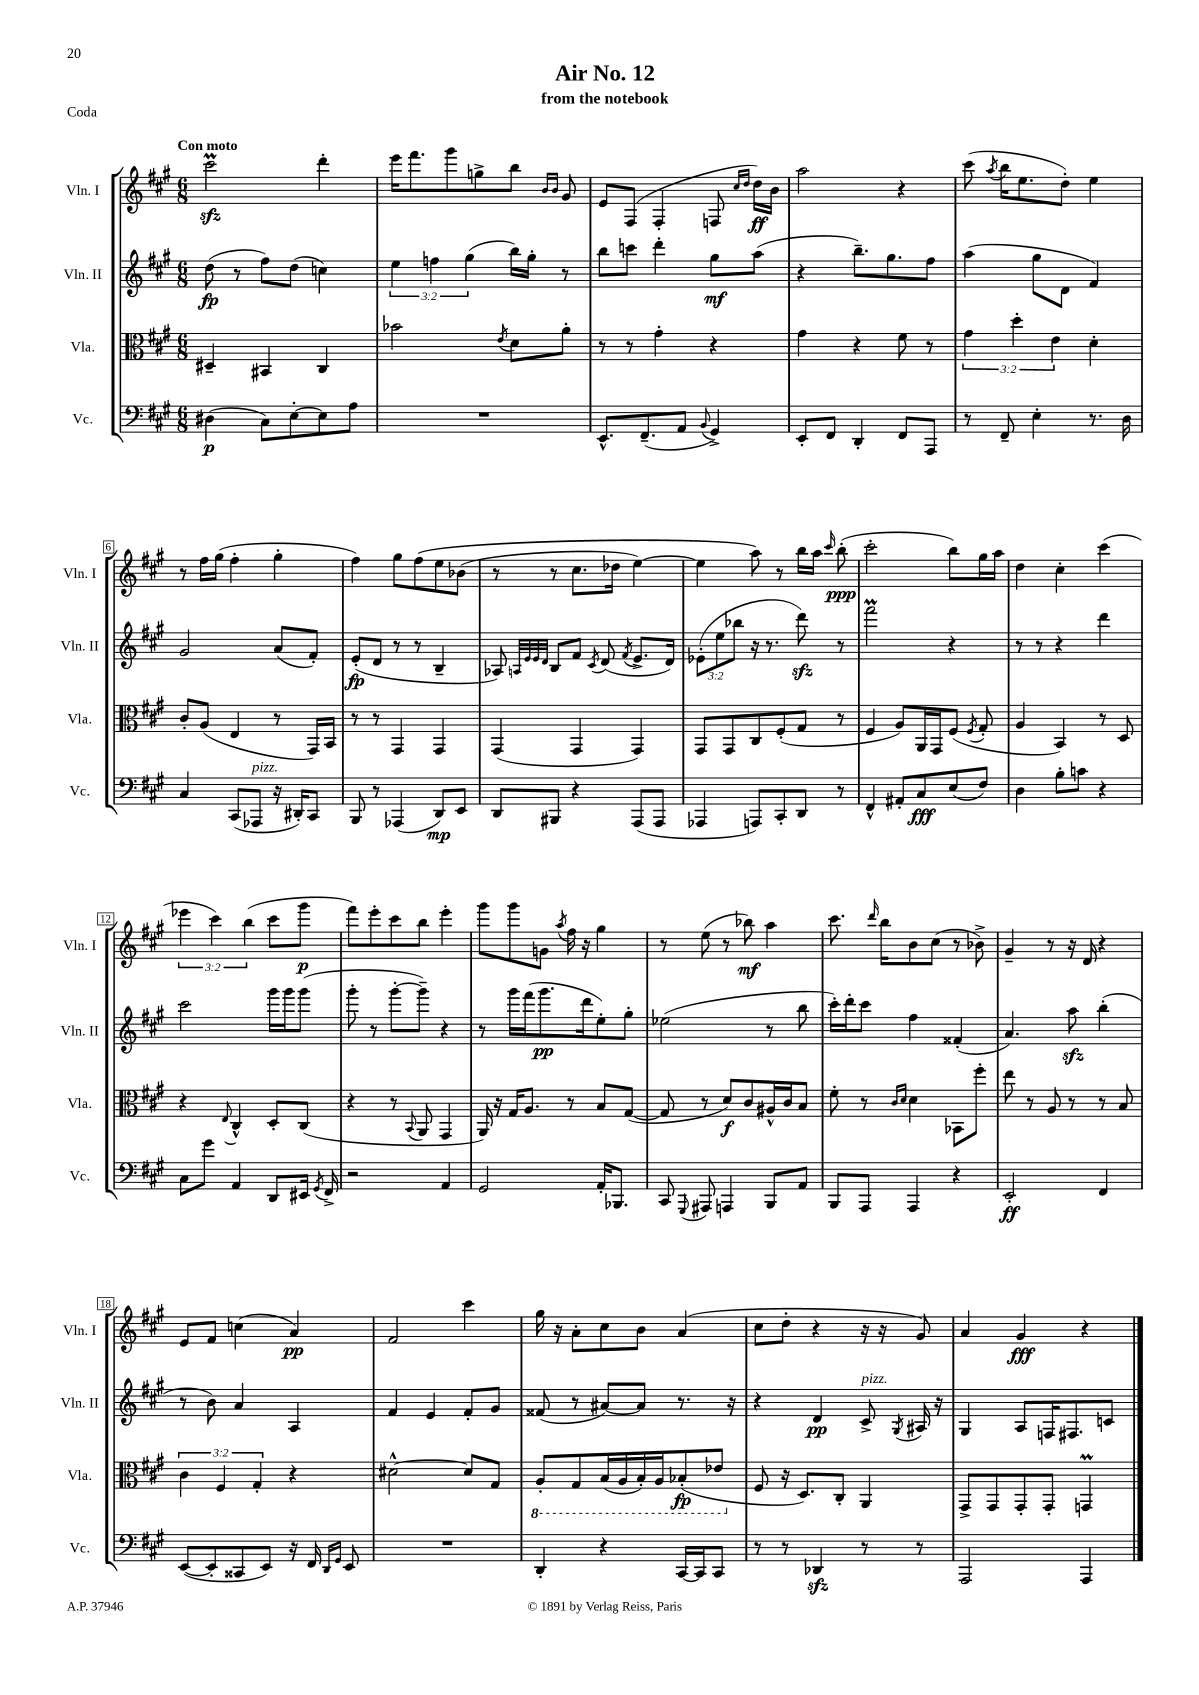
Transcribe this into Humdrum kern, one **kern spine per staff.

**kern	**dynam	**kern	**dynam	**kern	**dynam	**kern	**dynam
*part4	*part4	*part3	*part3	*part2	*part2	*part1	*part1
*staff4	*staff4	*staff3	*staff3	*staff2	*staff2	*staff1	*staff1
*I"Vc.	*	*I"Vla.	*	*I"Vln. II	*	*I"Vln. I	*
*I'Vc.	*	*I'Vla.	*	*I'Vln. II	*	*I'Vln. I	*
*clefF4	*	*clefC3	*	*clefG2	*	*clefG2	*
*k[f#c#g#]	*	*k[f#c#g#]	*	*k[f#c#g#]	*	*k[f#c#g#]	*
*M6/8	*	*M6/8	*	*M6/8	*	*M6/8	*
=1	=1	=1	=1	=1	=1	=1	=1
!	!	!	!	!	!	!LO:TX:a:B:t=Con moto	!
(4D#X\	p	4D#X~/	.	(8dd\	fp	2ccc#zzm\	.
.	.	.	.	8r	.	.	.
8C#\L)	.	4BB#X/	.	8ff#\L)	.	.	.
[8E'\	.	.	.	(8dd\J	.	.	.
8E\]	.	4C#/	.	4ccn\)	.	4ddd'\	.
8A\J	.	.	.	.	.	.	.
=2	=2	=2	=2	=2	=2	=2	=2
2.r	.	2b-X\	.	6ee\	.	16eee\KL	.
.	.	.	.	.	.	8.fff#\	.
.	.	.	.	6ffn\	.	.	.
.	.	.	.	.	.	8ggg#\	.
.	.	.	.	(6gg#\	.	.	.
.	.	.	.	.	.	8ggn^\	.
.	.	8qe/	.	.	.	.	.
.	.	8d\L	.	16bb\LL)	.	8bb\J	.
.	.	.	.	16gg#'\JJ	.	.	.
.	.	.	.	.	.	16qqb/LL	.
.	.	.	.	.	.	16qqb/JJ	.
.	.	8a'\J	.	8r	.	8g#/	.
=3	=3	=3	=3	=3	=3	=3	=3
8.EE^^/L	.	8r	.	8bb\L	.	8e/L	.
.	.	8r	.	8cccn\J	.	(8F#/J	.
(8.FF#~/	.	.	.	.	.	.	.
.	.	4g#'\	.	4ddd'\	.	4F#'/	.
8AA/J	.	.	.	.	.	.	.
8qqBB/	.	.	.	.	.	.	.
4GG#^/)	.	4r	.	8gg#\L	mf	8Fn/	.
.	.	.	.	.	.	16qqcc#/LL	.
.	.	.	.	.	.	16qqdd/JJ	.
.	.	.	.	(8aa\J	.	16dd\LL)	ff
.	.	.	.	.	.	16b\JJ	.
=4	=4	=4	=4	=4	=4	=4	=4
8EE'/L	.	4g#\	.	4r	.	2aa\	.
8FF#/J	.	.	.	.	.	.	.
4DD'/	.	4r	.	8.bb~\L)	.	.	.
.	.	.	.	8.gg#\	.	.	.
8FF#/L	.	8f#\	.	.	.	4r	.
8AAA/J	.	8r	.	8ff#\J	.	.	.
=5	=5	=5	=5	=5	=5	=5	=5
8r	.	6g#\	.	(4aa\	.	(8ccc#\	.
.	.	.	.	.	.	8qaa/	.
8FF#~/	.	.	.	.	.	16bb\KL	.
.	.	6dd'\	.	.	.	.	.
.	.	.	.	.	.	8.ee\	.
4E'\	.	.	.	8gg#\L	.	.	.
.	.	6e\	.	.	.	.	.
.	.	.	.	8d\J	.	8dd'\J)	.
8.r	.	4d'\	.	4f#/)	.	4ee\	.
16D\	.	.	.	.	.	.	.
!!LO:LB:g=z
=6	=6	=6	=6	=6	=6	=6	=6
4C#/	.	8c#'/L	.	2g#/	.	8r	.
.	.	(8A/J	.	.	.	16ff#\LL	.
.	.	.	.	.	.	(16gg#\JJ	.
(8CC#/L	.	4E/	.	.	.	4ff#'\	.
!LO:TX:a:i:t=pizz.	!	!	!	!	!	!	!
8AAA-X/J	.	.	.	.	.	.	.
16r	.	8r	.	(8a/L	.	4gg#'\	.
16DD#X'/KL)	.	.	.	.	.	.	.
8CC#/J	.	16GG#/LL)	.	8f#'/J)	.	.	.
.	.	16BB/JJ	.	.	.	.	.
=7	=7	=7	=7	=7	=7	=7	=7
8BBB/	.	8r	.	(8e'/L	fp	4ff#\)	.
8r	.	8r	.	8d/J	.	.	.
(4AAA-X/	.	4GG#/	.	8r	.	8gg#\L	.
.	.	.	.	8r	.	(8ff#\	.
8DD/L)	mp	4GG#/	.	4B~/	.	8ee\	.
8EE/J	.	.	.	.	.	(8b-X\J	.
=8	=8	=8	=8	=8	=8	=8	=8
8DD/L	.	(4GG#/	.	8A-X/)	.	8r	.
.	.	.	.	32qqAn/LLL	.	.	.
.	.	.	.	32qqe/	.	.	.
.	.	.	.	32qqe/	.	.	.
.	.	.	.	32qqd/JJJ	.	.	.
8BBB#X/J	.	.	.	8B/L	.	8r	.
4r	.	4GG#/	.	8f#/J	.	8.cc#\L	.
.	.	.	.	8qc#/	.	.	.
.	.	.	.	(8d/	.	.	.
.	.	.	.	.	.	16dd-X\Jk	.
.	.	.	.	8qf#/	.	.	.
(8AAA/L	.	4GG#/)	.	8.e^/L	.	[4ee\)	.
8AAA/J	.	.	.	.	.	.	.
.	.	.	.	16d/Jk)	.	.	.
=9	=9	=9	=9	=9	=9	=9	=9
4AAA-X/	.	8GG#/L	.	(12e-X'\L	.	4ee\]	.
.	.	.	.	12ee\	.	.	.
.	.	8GG#/	.	.	.	.	.
.	.	.	.	12bb-X\J	.	.	.
8AAAn/L)	.	8C#/	.	16r	.	8aa\)	.
.	.	.	.	8.r	.	.	.
8CC#'/	.	(8F#'/	.	.	.	8r	.
8DD/J	.	8G#/J	.	8dddzz\)	.	16bb\LL	.
.	.	.	.	.	.	16aa\JJ	.
.	.	.	.	.	.	16qqccc#/	.
8r	.	8r	.	8r	.	(8bb'\	ppp
=10	=10	=10	=10	=10	=10	=10	=10
4FF#^^/	.	4F#/	.	2fff#M\	.	2ccc#'\	.
8AA#X'/L	.	8A/L)	.	.	.	.	.
8C#/	fff	16AA/L	.	.	.	.	.
.	.	16GG#/J	.	.	.	.	.
(8E/	.	(8F#/J	.	4r	.	8bb\L)	.
.	.	8qF#/	.	.	.	.	.
8F#/J)	.	8G#'/	.	.	.	16gg#\L	.
.	.	.	.	.	.	16aa\JJ	.
=11	=11	=11	=11	=11	=11	=11	=11
4D\	.	4A/	.	8r	.	4dd\	.
.	.	.	.	8r	.	.	.
8B'\L	.	4BB/)	.	4r	.	4cc#'\	.
8cn\J	.	.	.	.	.	.	.
4r	.	8r	.	4ddd\	.	(4ccc#\	.
.	.	8D/	.	.	.	.	.
!!LO:LB:g=z
=12	=12	=12	=12	=12	=12	=12	=12
8C#\L	.	4r	.	2ccc#\	.	6eee-X\	.
8g#\J	.	.	.	.	.	.	.
.	.	.	.	.	.	6ccc#\)	.
.	.	8qqE/	.	.	.	.	.
4AA/	.	4C#^^/	.	.	.	.	.
.	.	.	.	.	.	(6bb\	.
8DD/L	.	8D'/L	.	16ggg#\LL	.	8ccc#\L	.
.	.	.	.	16ggg#\J	.	.	.
16EE#X/Jk	.	(8C#/J	.	(8ggg#\J	.	8ggg#\J	p
8qGG#/	.	.	.	.	.	.	.
16FF#^/	.	.	.	.	.	.	.
=13	=13	=13	=13	=13	=13	=13	=13
2r	.	4r	.	8ggg#'\	.	8fff#\L)	.
.	.	.	.	8r	.	8eee'\	.
.	.	8r	.	[8ggg#'\L	.	8ccc#\	.
.	.	8qqBB/	.	.	.	.	.
.	.	8AA/	.	8ggg#~\J])	.	8bb\J	.
4AA/	.	4GG#/	.	4r	.	4eee'\	.
=14	=14	=14	=14	=14	=14	=14	=14
2GG#/	.	16AA/)	.	8r	.	8ggg#\L	.
.	.	16r	.	.	.	.	.
.	.	16G#/KL	.	16ggg#\LL	.	8ggg#\	.
.	.	8.A/J	.	(16fff#\J	.	.	.
.	.	.	.	8.ggg#\	pp	8gn\J	.
.	.	.	.	.	.	8qaa/	.
.	.	8r	.	.	.	16ff#\	.
.	.	.	.	16ddd\k	.	16r	.
16AA'/KL	.	8B/L	.	8ee'\)	.	4gg#\	.
8.BBB-X/J	.	.	.	.	.	.	.
.	.	([8G#/J	.	8gg#'\J	.	.	.
=15	=15	=15	=15	=15	=15	=15	=15
8CC#/	.	8G#/]	.	(2ee-X\	.	8r	.
8qqGGG#/	.	.	.	.	.	.	.
8AAA#X/	.	8r	.	.	.	(8ee\	.
4AAAn/	.	8d/L)	f	.	.	8r	.
.	.	8c#/	.	.	.	8bb-X\)	mf
8BBB/L	.	16A#X^^/L	.	8r	.	4aa\	.
.	.	16c#/J	.	.	.	.	.
8AA/J	.	8B/J	.	8bb\	.	.	.
=16	=16	=16	=16	=16	=16	=16	=16
8BBB/L	.	8f#'\	.	16ccc#'\LL)	.	8.ccc#\	.
.	.	.	.	16ddd'\J	.	.	.
8AAA/J	.	8r	.	8ccc#\J	.	.	.
.	.	.	.	.	.	16qqddd/	.
.	.	.	.	.	.	16bb\KL	.
.	.	16qqc#/LL	.	.	.	.	.
.	.	16qqd/JJ	.	.	.	.	.
4AAA/	.	4d\	.	4ff#\	.	8b\	.
.	.	.	.	.	.	(8cc#\J	.
4r	.	8BB-X\L	.	(4f##X'/	.	8r	.
.	.	8ff#'\J	.	.	.	8b-X^\)	.
=17	=17	=17	=17	=17	=17	=17	=17
2EE'/	ff	8ee\	.	4.a/)	.	4g#~/	.
.	.	8r	.	.	.	.	.
.	.	8A/	.	.	.	8r	.
.	.	8r	.	8aazz\	.	16r	.
.	.	.	.	.	.	16d/	.
4FF#/	.	8r	.	(4bb'\	.	4r	.
.	.	8B/	.	.	.	.	.
!!LO:LB:g=z
=18	=18	=18	=18	=18	=18	=18	=18
([8EE/L	.	6c#\	.	8r	.	8e/L	.
8EE'/]	.	.	.	8b\)	.	8f#/J	.
.	.	6F#/	.	.	.	.	.
8CC##X/	.	.	.	4a/	.	(4ccn\	.
.	.	6G#'/	.	.	.	.	.
8EE/J)	.	.	.	.	.	.	.
16r	.	4r	.	4A/	.	4a/)	pp
16FF#/	.	.	.	.	.	.	.
16qqDD/LL	.	.	.	.	.	.	.
16qqGG#/JJ	.	.	.	.	.	.	.
8EE/	.	.	.	.	.	.	.
=19	=19	=19	=19	=19	=19	=19	=19
2.r	.	[2d#X^^\	.	4f#/	.	2f#/	.
.	.	.	.	4e/	.	.	.
.	.	8d#/L]	.	8f#'/L	.	4ccc#\	.
.	.	8G#/J	.	8g#/J	.	.	.
=20	=20	=20	=20	=20	=20	=20	=20
*	*	*8ba	*	*	*	*	*
4DD'/	.	8AA'/L	.	(8f##X/	.	16gg#\	.
.	.	.	.	.	.	16r	.
.	.	8GG#/	.	8r	.	8a'\L	.
4r	.	(16BB/L	.	[8a#X/L)	.	8cc#\	.
.	.	16AA/	.	.	.	.	.
.	.	16BB'/)	.	8a#/J]	.	8b\J	.
.	.	16AA/J	.	.	.	.	.
[16CC#/LL	.	(8BB-X'/	fp	8.r	.	(4a/	.
16CC#/J]	.	.	.	.	.	.	.
8CC#/J	.	8E-X/J	.	.	.	.	.
.	.	.	.	16r	.	.	.
=21	=21	=21	=21	=21	=21	=21	=21
*	*	*X8ba	*	*	*	*	*
8r	.	8F#/	.	4r	.	8cc#\L	.
8r	.	16r	.	.	.	8dd'\J	.
.	.	8.D/L)	.	.	.	.	.
4DD-Xzz/	.	.	.	4d/	pp	4r	.
.	.	8C#'/J	.	.	.	.	.
!	!	!	!	!LO:TX:a:i:t=pizz.	!	!	!
8r	.	4AA/	.	8c#^/	.	16r	.
.	.	.	.	.	.	16r	.
.	.	.	.	8qG#/	.	.	.
8r	.	.	.	16A#X/	.	8g#/)	.
.	.	.	.	16r	.	.	.
=22	=22	=22	=22	=22	=22	=22	=22
2AAA/	.	8GG#^/L	.	4G#/	.	4a/	.
.	.	8GG#/	.	.	.	.	.
.	.	8GG#'/	.	8A/L	.	4g#/	fff
.	.	8GG#'/J	.	16Fn/K	.	.	.
.	.	.	.	8.F#X/	.	.	.
4AAA/	.	4GGnM/	.	.	.	4r	.
.	.	.	.	8cn/J	.	.	.
==	==	==	==	==	==	==	==
*-	*-	*-	*-	*-	*-	*-	*-
